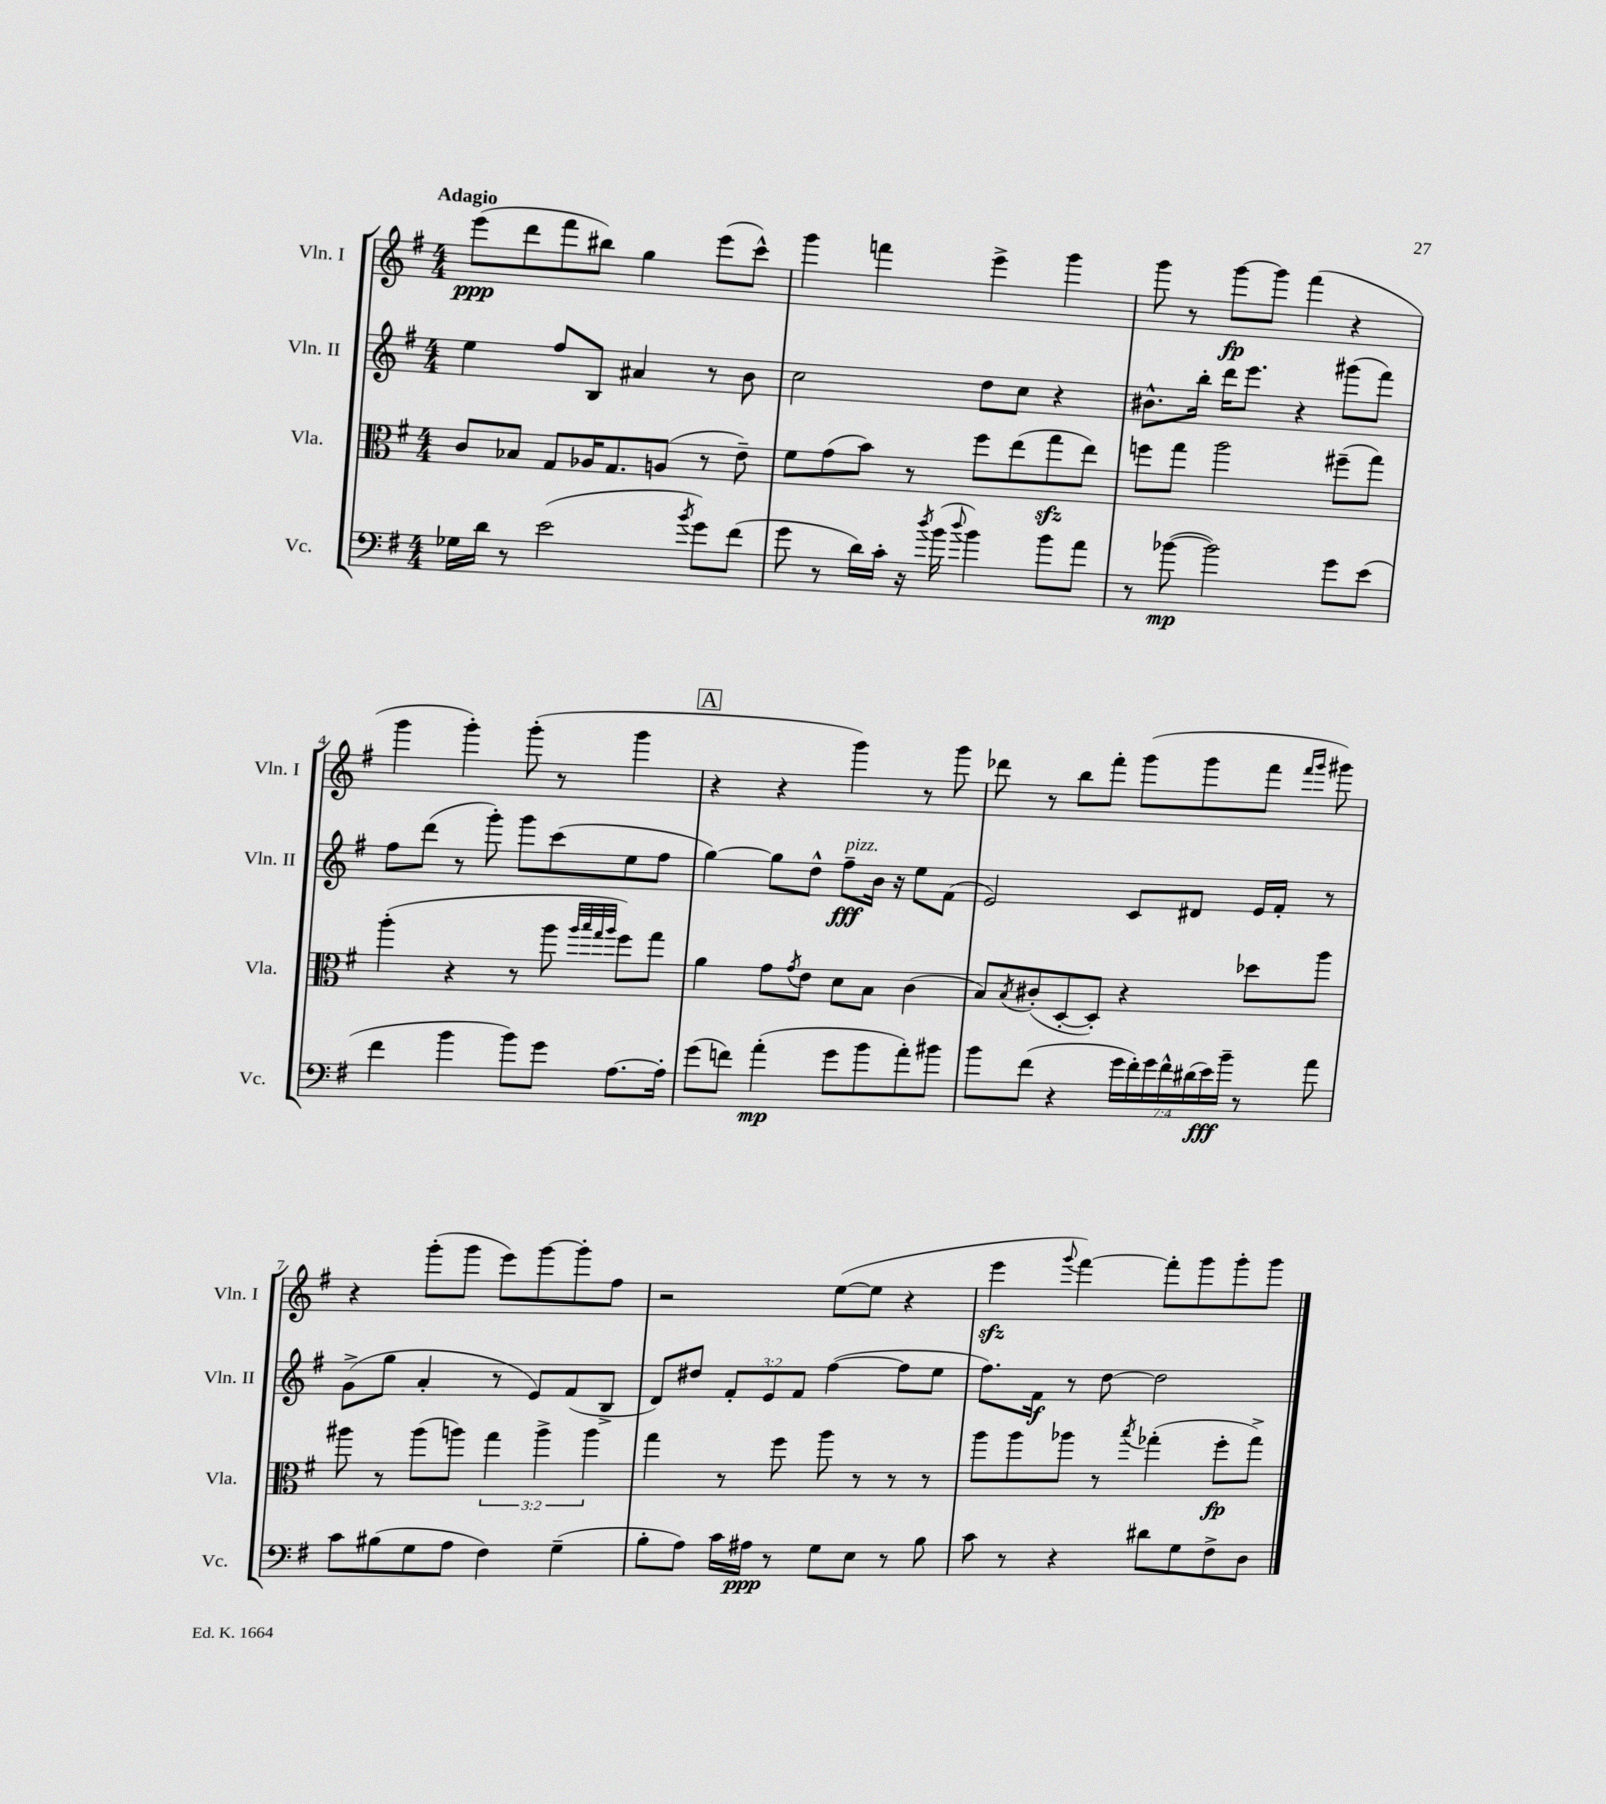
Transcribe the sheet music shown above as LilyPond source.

<<
\new StaffGroup <<
\new Staff = "s0" \with { instrumentName = "Vln. I" shortInstrumentName = "Vln. I" } {
    \clef treble \key g \major \numericTimeSignature \time 4/4 \tempo "Adagio"
    e'''8\ppp( d'''8 fis'''8 bis''8) g''4 e'''8( c'''8-^) |
    g'''4 f'''4 e'''4-> g'''4 |
    g'''8 r8 g'''8~\fp g'''8 fis'''4( r4 |
    g'''4 g'''4-.) g'''8-.( r8 g'''4 |
    \mark \markup { \box "A" } r4 r4 g'''4) r8 g'''8 |
    des'''8 r8 b''8 fis'''8-. g'''8( g'''8 fis'''8 \grace { fis'''16 g'''16 } gis'''8) |
    r4 g'''8-.( g'''8 e'''8) g'''8~ g'''8-. fis''8 |
    r2 e''8~( e''8 r4 |
    e'''4\sfz \appoggiatura { g'''8 } fis'''4~) fis'''8-. g'''8 g'''8-. g'''8 \bar "|." |
}
\new Staff = "s1" \with { instrumentName = "Vln. II" shortInstrumentName = "Vln. II" } {
    \clef treble \key g \major \numericTimeSignature \time 4/4 \override Staff.TupletNumber.text = #tuplet-number::calc-fraction-text
    e''4 fis''8 b8 ais'4 r8 b'8 |
    c''2 d''8 c''8 r4 |
    bis'8.-^ b''16-. d'''16 e'''8. r4 gis'''8( fis'''8) |
    fis''8 d'''8( r8 g'''8-.) g'''8 c'''8( e''8 fis''8 |
    \mark \markup { \box "A" } g''4~) g''8 d''8-^ fis''8--\fff^\markup { \italic "pizz." } b'16 r16 e''8 fis'8( |
    e'2) c'8 dis'8 e'16 fis'16-. r8 |
    g'8->( g''8 a'4-. r8 e'8) fis'8( b8-> |
    d'8) dis''8 \tuplet 3/2 { fis'8-. e'8 fis'8 } fis''4~( fis''8 e''8 |
    fis''8.) fis'16\f r8 d''8~ d''2 \bar "|." |
}
\new Staff = "s2" \with { instrumentName = "Vla." shortInstrumentName = "Vla." } {
    \clef alto \key g \major \numericTimeSignature \time 4/4 \override Staff.TupletNumber.text = #tuplet-number::calc-fraction-text
    c'8 bes8 g8 aes16 g8. a8( r8 e'8--) |
    fis'8 g'8( b'8) r8 fis''8 e''8( g''8\sfz e''8) |
    f''8 g''8 a''2 fis''8--( g''8) |
    a''4-.( r4 r8 a''8 \grace { a''32 b''32 g''32 a''32 } fis''8) g''8 |
    \mark \markup { \box "A" } a'4 g'8 \acciaccatura { g'8 } e'8 d'8 b8 c'4( |
    b8) \acciaccatura { b8 } cis'8-.( d8~-. d8-.) r4 des''8 a''8 |
    ais''8 r8 ais''8( a''8) \tuplet 3/2 { g''4 a''4-> a''4 } |
    g''4 r8 fis''8 a''8 r8 r8 r8 |
    a''8 a''8 aes''8 r8 \acciaccatura { b''8 } ges''4-.( fis''8-.\fp ges''8->) \bar "|." |
}
\new Staff = "s3" \with { instrumentName = "Vc." shortInstrumentName = "Vc." } {
    \clef bass \key g \major \numericTimeSignature \time 4/4 \override Staff.TupletNumber.text = #tuplet-number::calc-fraction-text
    ges16 d'16 r8 e'2( \acciaccatura { b'8 } g'8) fis'8( |
    g'8 r8 d'16) c'16-. r16 \acciaccatura { d''8 } b'16( \appoggiatura { d''8 } b'4) b'8 a'8 |
    r8 bes'8~\mp( bes'2) g'8 e'8( |
    fis'4 b'4 b'8) g'8 a8.~ a16-. |
    \mark \markup { \box "A" } g'8( f'8) a'4-.\mp( g'8 b'8 a'8-.) bis'8 |
    b'8 fis'8( r4 \tuplet 7/4 { g'16 fis'16-.) g'16 fis'16-^ dis'16( e'16\fff) b'16-- } r8 a'8 |
    c'8 bis8( g8 a8 fis4) g4--( |
    b8-. a8) c'16 ais16\ppp r8 g8 e8 r8 b8 |
    c'8 r8 r4 dis'8 g8 fis8-> d8 \bar "|." |
}
>>
>>
